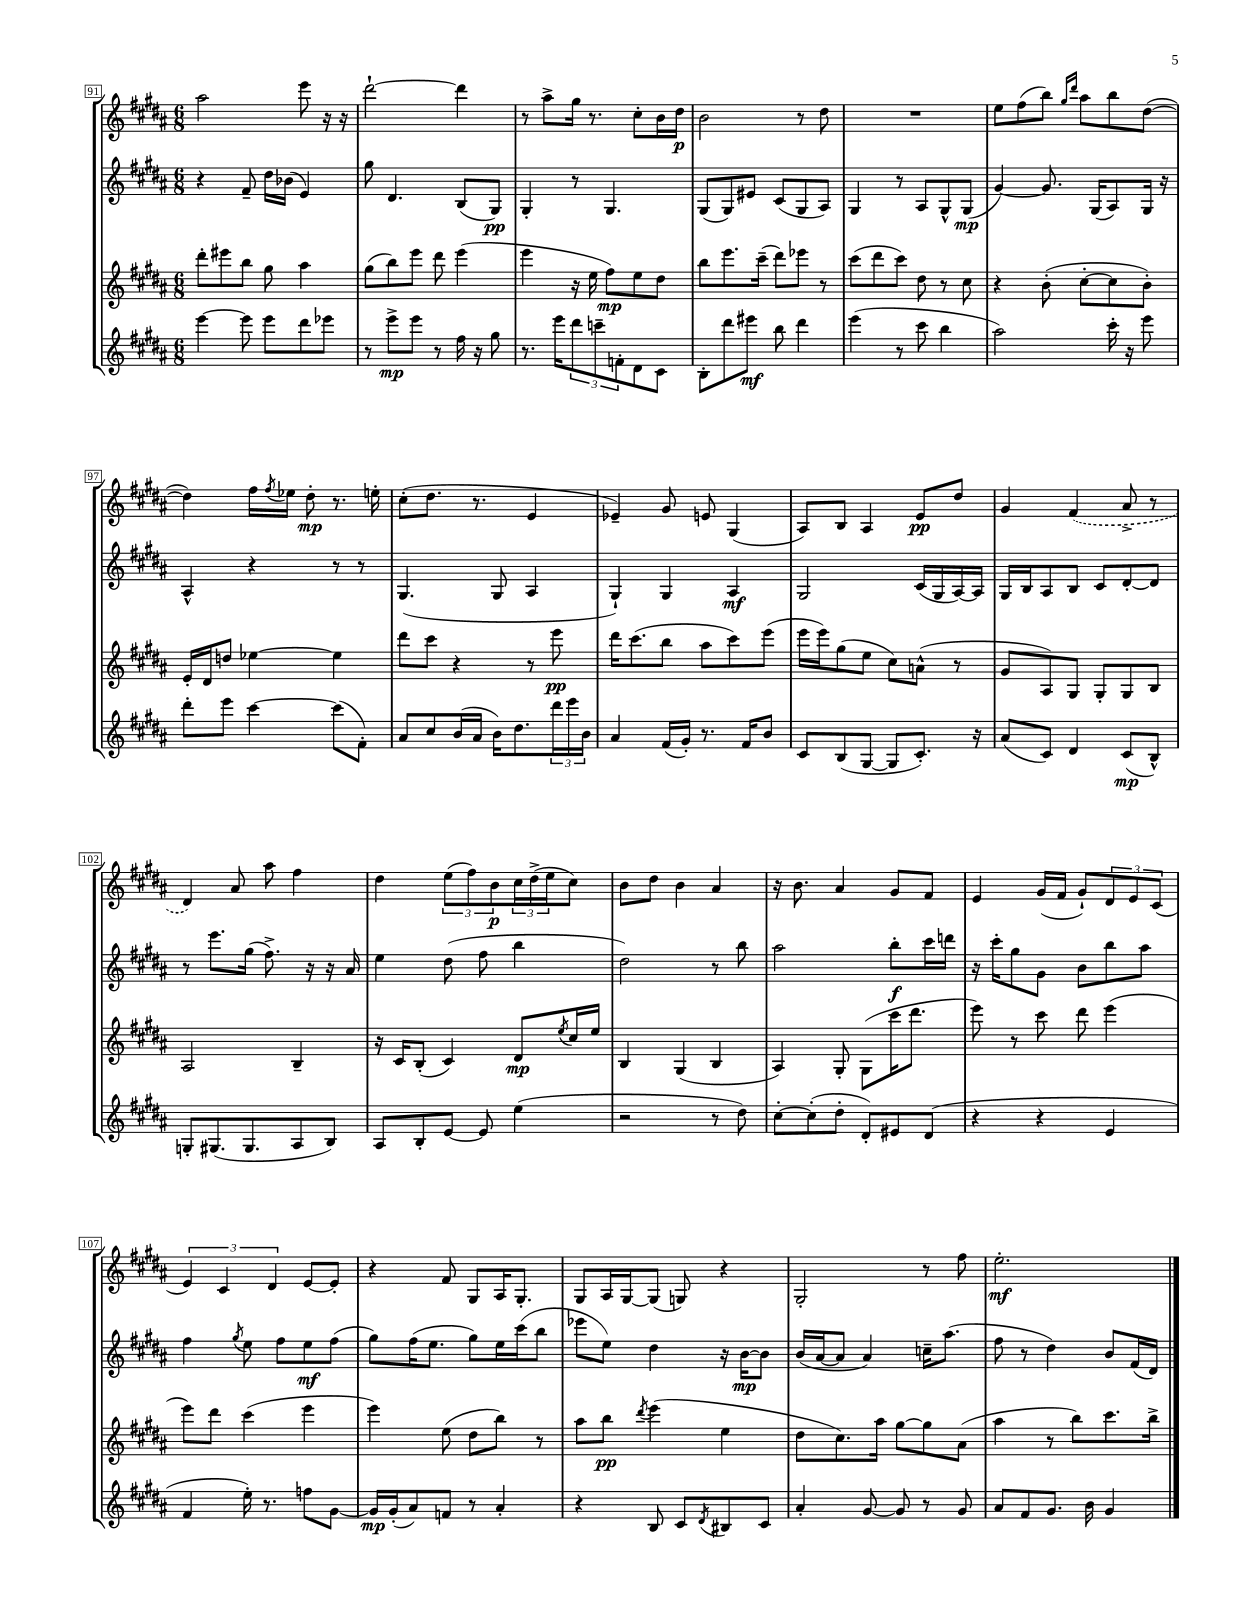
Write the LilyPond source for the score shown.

<<
\new StaffGroup <<
\new Staff = "s0" {
    \clef treble \key b \major \numericTimeSignature \time 6/8
    ais''2 e'''8 r16 r16 |
    dis'''2~-! dis'''4 |
    r8 ais''8-> gis''16 r8. cis''8-. b'16 dis''16\p |
    b'2 r8 dis''8 |
    R2. |
    e''8 fis''8( b''8) \grace { gis''16 dis'''16 } ais''8 b''8 dis''8~( |
    dis''4) fis''16 \acciaccatura { fis''8 } ees''16 dis''8-.\mp r8. e''16-. |
    cis''8-.( dis''8. r8. e'4 |
    ees'4--) gis'8 e'8 gis4( |
    ais8) b8 ais4 e'8\pp dis''8 |
    gis'4 \once \slurDashed fis'4( ais'8-> r8 |
    dis'4) ais'8 ais''8 fis''4 |
    dis''4 \tuplet 3/2 { e''8( fis''8) b'8\p } \tuplet 3/2 { cis''16 dis''16->( e''16 } cis''8) |
    b'8 dis''8 b'4 ais'4 |
    r16 b'8. ais'4 gis'8 fis'8 |
    e'4 gis'16( fis'16 gis'8-!) \tuplet 3/2 { dis'8 e'8 cis'8( } |
    \tuplet 3/2 { e'4) cis'4 dis'4 } e'8~ e'8-. |
    r4 fis'8 gis8 ais16 gis8.-. |
    gis8 ais16 gis16~ gis8( g8) r4 |
    gis2-. r8 fis''8 |
    e''2.-.\mf \bar "|." |
}
\new Staff = "s1" {
    \clef treble \key b \major \numericTimeSignature \time 6/8
    r4 fis'8-- dis''16 bes'16( e'4) |
    gis''8 dis'4. b8( gis8\pp) |
    gis4-. r8 gis4. |
    gis8( gis8) eis'8 cis'8( gis8 ais8) |
    gis4 r8 ais8 gis8-^ gis8\mp( |
    gis'4~) gis'8. gis16( ais8) gis16 r16 |
    ais4-^ r4 r8 r8 |
    gis4.( gis8 ais4 |
    gis4-!) gis4 ais4\mf |
    gis2 cis'16( gis16 ais16~) ais16 |
    gis16 b16 ais8 b8 cis'8 dis'8~-. dis'8 |
    r8 e'''8. gis''16( fis''8.->) r16 r16 ais'16 |
    e''4 dis''8( fis''8 b''4 |
    dis''2) r8 b''8 |
    ais''2 b''8-.\f cis'''16 d'''16 |
    r16 cis'''16-. gis''8 gis'8 b'8 b''8 ais''8 |
    fis''4 \acciaccatura { gis''8 } e''8 fis''8 e''8\mf fis''8( |
    gis''8) fis''16( e''8. gis''8) e''16 cis'''16( b''8 |
    ees'''8 e''8) dis''4 r16 b'16~\mp b'8 |
    b'16( ais'16~ ais'8 ais'4) c''16-- ais''8.( |
    fis''8 r8 dis''4) b'8 fis'16( dis'16) \bar "|." |
}
\new Staff = "s2" {
    \clef treble \key b \major \numericTimeSignature \time 6/8
    dis'''8-. eis'''8 b''8 gis''8 ais''4 |
    gis''8( b''8) e'''8 dis'''8 e'''4( |
    e'''4 r16 e''16 fis''8\mp) e''8 dis''8 |
    b''8 e'''8. cis'''16--( dis'''8) ees'''8 r8 |
    cis'''8( dis'''8 cis'''8) dis''8 r8 cis''8 |
    r4 b'8-.( cis''8~-. cis''8 b'8-.) |
    e'16-. dis'16 d''8 ees''4~ ees''4 |
    dis'''8 cis'''8 r4 r8 e'''8\pp |
    dis'''16 cis'''8.( b''8 ais''8 cis'''8) e'''8( |
    e'''16 e'''16) gis''8( e''8 cis''8) a'8-^( r8 |
    gis'8 ais8) gis8 gis8-. gis8 b8 |
    ais2 b4-- |
    r16 cis'16 b8-.( cis'4) dis'8\mp \acciaccatura { e''8 } cis''16 e''16 |
    b4 gis4( b4 |
    ais4) gis8-. gis8( cis'''16 dis'''8. |
    e'''8) r8 cis'''8 dis'''8 e'''4( |
    e'''8) dis'''8 cis'''4( e'''4 |
    e'''4) e''8( dis''8 b''8) r8 |
    ais''8 b''8\pp \acciaccatura { dis'''8 } e'''4( e''4 |
    dis''8 cis''8.) ais''16 gis''8~ gis''8 ais'8( |
    ais''4 r8 b''8) cis'''8. b''16-> \bar "|." |
}
\new Staff = "s3" {
    \clef treble \key b \major \numericTimeSignature \time 6/8
    e'''4~ e'''8 e'''8 dis'''8 ees'''8 |
    r8 e'''8->\mp e'''8 r8 fis''16 r16 gis''8 |
    r8. e'''16 \tuplet 3/2 { dis'''8 c'''8-- f'8-. } dis'8 cis'8 |
    b8-. dis'''8 eis'''8\mf b''8 dis'''4 |
    e'''4( r8 cis'''8 b''4 |
    ais''2) cis'''16-. r16 e'''8 |
    dis'''8-. e'''8 cis'''4~ cis'''8( fis'8-.) |
    ais'8 cis''8 b'16( ais'16 b'16) dis''8. \tuplet 3/2 { dis'''16 e'''16 b'16 } |
    ais'4 fis'16( gis'16-.) r8. fis'16 b'8 |
    cis'8 b8( gis8~ gis8 cis'8.-.) r16 |
    ais'8( cis'8) dis'4 cis'8\mp( b8-^) |
    g8-. gis8.( gis8. ais8 b8) |
    ais8 b8-. e'8~ e'8 e''4( |
    r2 r8 dis''8) |
    cis''8~-. cis''8-.( dis''8-. dis'8-.) eis'8 dis'8( |
    r4 r4 e'4 |
    fis'4 e''16-.) r8. f''8 gis'8~ |
    gis'16\mp gis'16-.( ais'8) f'8 r8 ais'4-. |
    r4 b8 cis'8 \acciaccatura { dis'8 } bis8 cis'8 |
    ais'4-. gis'8~ gis'8 r8 gis'8 |
    ais'8 fis'8 gis'8. b'16 gis'4 \bar "|." |
}
>>
>>
\layout { \context { \Score currentBarNumber = #91 \override BarNumber.stencil = #(make-stencil-boxer 0.1 0.3 ly:text-interface::print) } }
